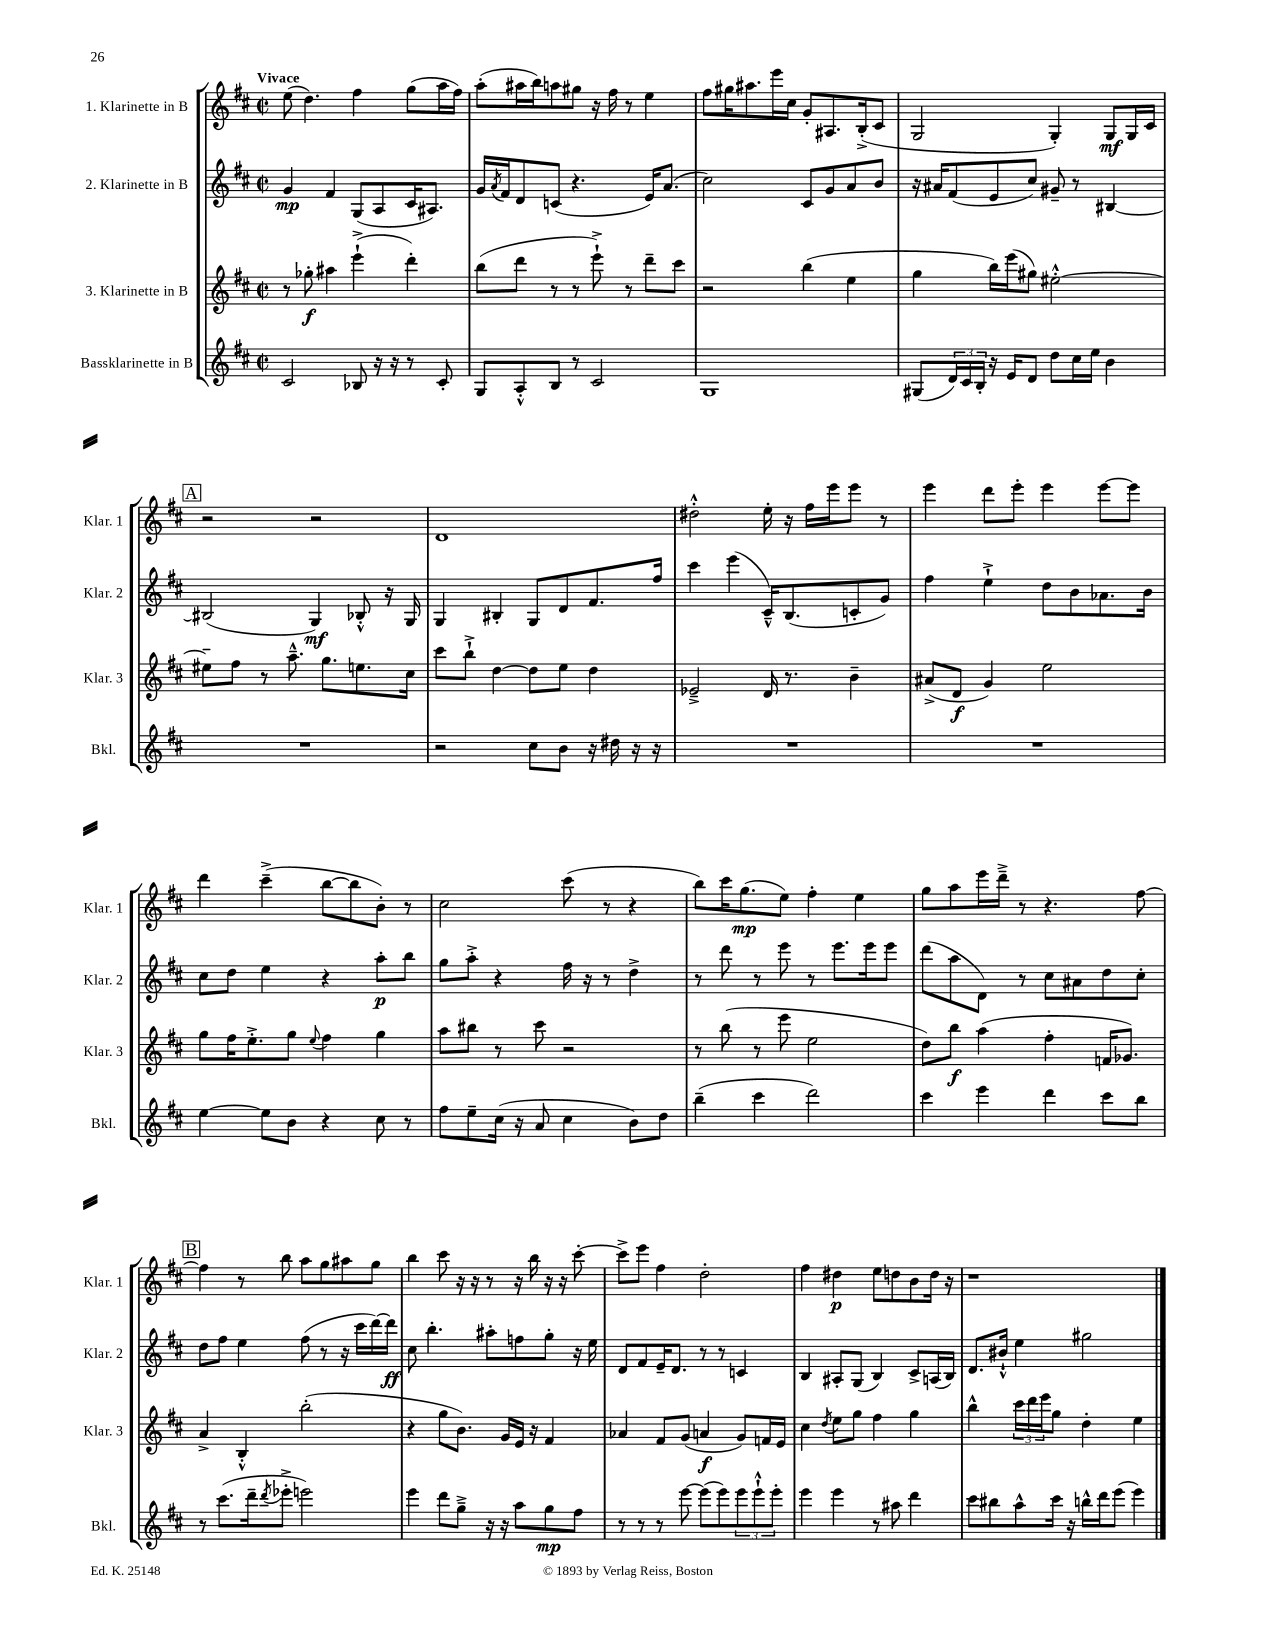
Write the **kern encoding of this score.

**kern	**kern	**kern	**kern
*staff4	*staff3	*staff2	*staff1
*clefG2	*clefG2	*clefG2	*clefG2
*k[f#c#]	*k[f#c#]	*k[f#c#]	*k[f#c#]
*M2/2	*M2/2	*M2/2	*M2/2
*met(c|)	*met(c|)	*met(c|)	*met(c|)
2c#	8r	4g	(8ee
.	8gg-'	.	4.dd)
.	4aa#	4f#	.
8B-	(4eee`^	(8G	4ff#
16r	.	8A	.
16r	.	.	.
8r	4ddd')	16c#	(8gg
.	.	8.A#)	.
8c#'	.	.	16aa
.	.	.	16ff#)
=	=	=	=
8G	(8bb	16g	(8aa'
.	.	8qa	.
.	.	16f#	.
8A'^^	8ddd	8d	16aa#
.	.	.	16bb)
8B	8r	(8c	8aa
8r	8r	4.r	8gg#
2c#	8eee`^)	.	16r
.	.	.	16ff#
.	8r	.	8r
.	8ddd~	16e)	4ee
.	.	(8.a	.
.	8ccc#	.	.
=	=	=	=
1G	2r	2cc#)	8ff#
.	.	.	16gg#
.	.	.	8.aa#
.	.	.	16eee
.	.	.	16cc#
.	(4bb	8c#	8g'
.	.	8g	8.A#
.	4ee	8a	.
.	.	.	(16B'^
.	.	8b	8c#
=	=	=	=
(8G#	4gg	16r	2G
.	.	16a#	.
24d)	.	(8f#	.
24c#	.	.	.
24B'	.	.	.
16r	16bb)	8e	.
16e	(16eee	.	.
8d	8gg#)	8cc#)	.
8dd	[2ee#'^^	8g#~	4G')
16cc#	.	8r	.
16ee	.	.	.
4b	.	[4B#	8G
.	.	.	16G
.	.	.	16c#
=	=	=	=
1r	8ee#~]	(2B#]	2r
.	8ff#	.	.
.	8r	.	.
.	8.aa~^^	.	.
.	.	4G)	2r
.	8.gg	.	.
.	8.ee	8B-'^^	.
.	.	16r	.
.	16cc#	16G	.
=	=	=	=
2r	8ccc#	4G	1d
.	8bb`^	.	.
.	[4dd	4B#'	.
8cc#	8dd]	8G	.
8b	8ee	8d	.
16r	4dd	8.f#	.
16dd#	.	.	.
16r	.	.	.
16r	.	16ff#	.
=	=	=	=
1r	2e-~^	4ccc#	2dd#'^^
.	.	(4eee	.
.	16d	16c#~^^)	16ee'
.	8.r	(8.B	16r
.	.	.	16ff#
.	.	.	16eee
.	4b~	8c'	8eee
.	.	8g)	8r
=	=	=	=
1r	(8a#^	4ff#	4eee
.	8d	.	.
.	4g)	4ee`^	8ddd
.	.	.	8eee'
.	2ee	8dd	4eee
.	.	8b	.
.	.	8.a-	[8eee
.	.	.	8eee]
.	.	16b	.
=	=	=	=
[4ee	8gg	8cc#	4ddd
.	16ff#	8dd	.
.	8.ee'^	.	.
8ee]	.	4ee	(4ccc#~^
8b	8gg	.	.
.	8qqee	.	.
4r	4ff#	4r	[8bb
.	.	.	8bb]
8cc#	4gg	8aa'	8b')
8r	.	8bb	8r
=	=	=	=
8ff#	8aa	8gg	2cc#
8ee~	8bb#	8aa'^	.
(16cc#	8r	4r	.
16r	.	.	.
8a	8ccc#	.	.
4cc#	2r	16ff#	(8ccc#
.	.	16r	.
.	.	8r	8r
8b)	.	4dd^	4r
8dd	.	.	.
=	=	=	=
(4bb~	8r	8r	8bb)
.	(8bb	8ddd	16ccc#
.	.	.	(8.gg
4ccc#	8r	8r	.
.	8eee	8eee	8ee)
2ddd)	2ee	8r	4ff#'
.	.	8.eee	.
.	.	.	4ee
.	.	16eee	.
.	.	8eee	.
=	=	=	=
4ccc#	8dd)	(8ddd	8gg
.	8bb	8aa	8aa
4eee	(4aa	8d)	16eee
.	.	.	16ddd~^
.	.	8r	8r
4ddd	4ff#'	8cc#	4.r
.	.	8a#	.
8ccc#	16f	8dd	.
.	8.g-)	.	.
8bb	.	8cc#'	[8ff#
=	=	=	=
8r	4a^	8dd	4ff#]
(8.ccc#	.	8ff#	.
.	4B'^^	4ee	8r
16ddd~	.	.	.
8qddd	.	.	.
8eee-'^	.	.	8bb
2eee)	(2bb'	(8ff#	8aa
.	.	8r	8gg
.	.	16r	8aa#
.	.	16ccc#	.
.	.	[16ddd)	8gg
.	.	16ddd]	.
=	=	=	=
4eee	4r	8cc#	4bb
.	.	4.bb'	.
8ddd	8gg	.	8ccc#
8gg~^	8.b)	.	16r
.	.	.	16r
16r	.	8aa#'	8r
16r	16g	.	.
8aa	16e	8ff	16r
.	16r	.	16bb
8gg	4f#	8gg'	16r
.	.	.	16r
8ff#	.	16r	[8ccc#'
.	.	16ee	.
=	=	=	=
8r	4a-	8d	8ccc#^]
8r	.	8f#	8eee
8r	8f#	16e~	4ff#
.	.	8.d	.
[8eee	(8g	.	.
(8eee]	4a	8r	2dd'
8eee)	.	8r	.
12eee	8g)	4c	.
12eee`^^	.	.	.
.	16f	.	.
12eee'	.	.	.
.	16e	.	.
=	=	=	=
4eee	4cc#	4B	4ff#
.	8qdd	.	.
4eee	8ee	8A#'	4dd#
.	8gg	(8G	.
8r	4ff#	4B)	8ee
8aa#	.	.	8dd
4ddd	4gg	8c#^	8b
.	.	(16A	16dd
.	.	16B)	16r
=	=	=	=
8ccc#	4bb^^	8.d	1r
8bb#	.	.	.
.	.	16b#`^^	.
8aa^^	24ccc#	4ee	.
.	24ddd	.	.
.	24eee	.	.
16ccc#	8gg	.	.
16r	.	.	.
16bb^^	4dd'	2gg#	.
16ddd	.	.	.
(8eee	.	.	.
4eee)	4ee	.	.
==	==	==	==
*-	*-	*-	*-
